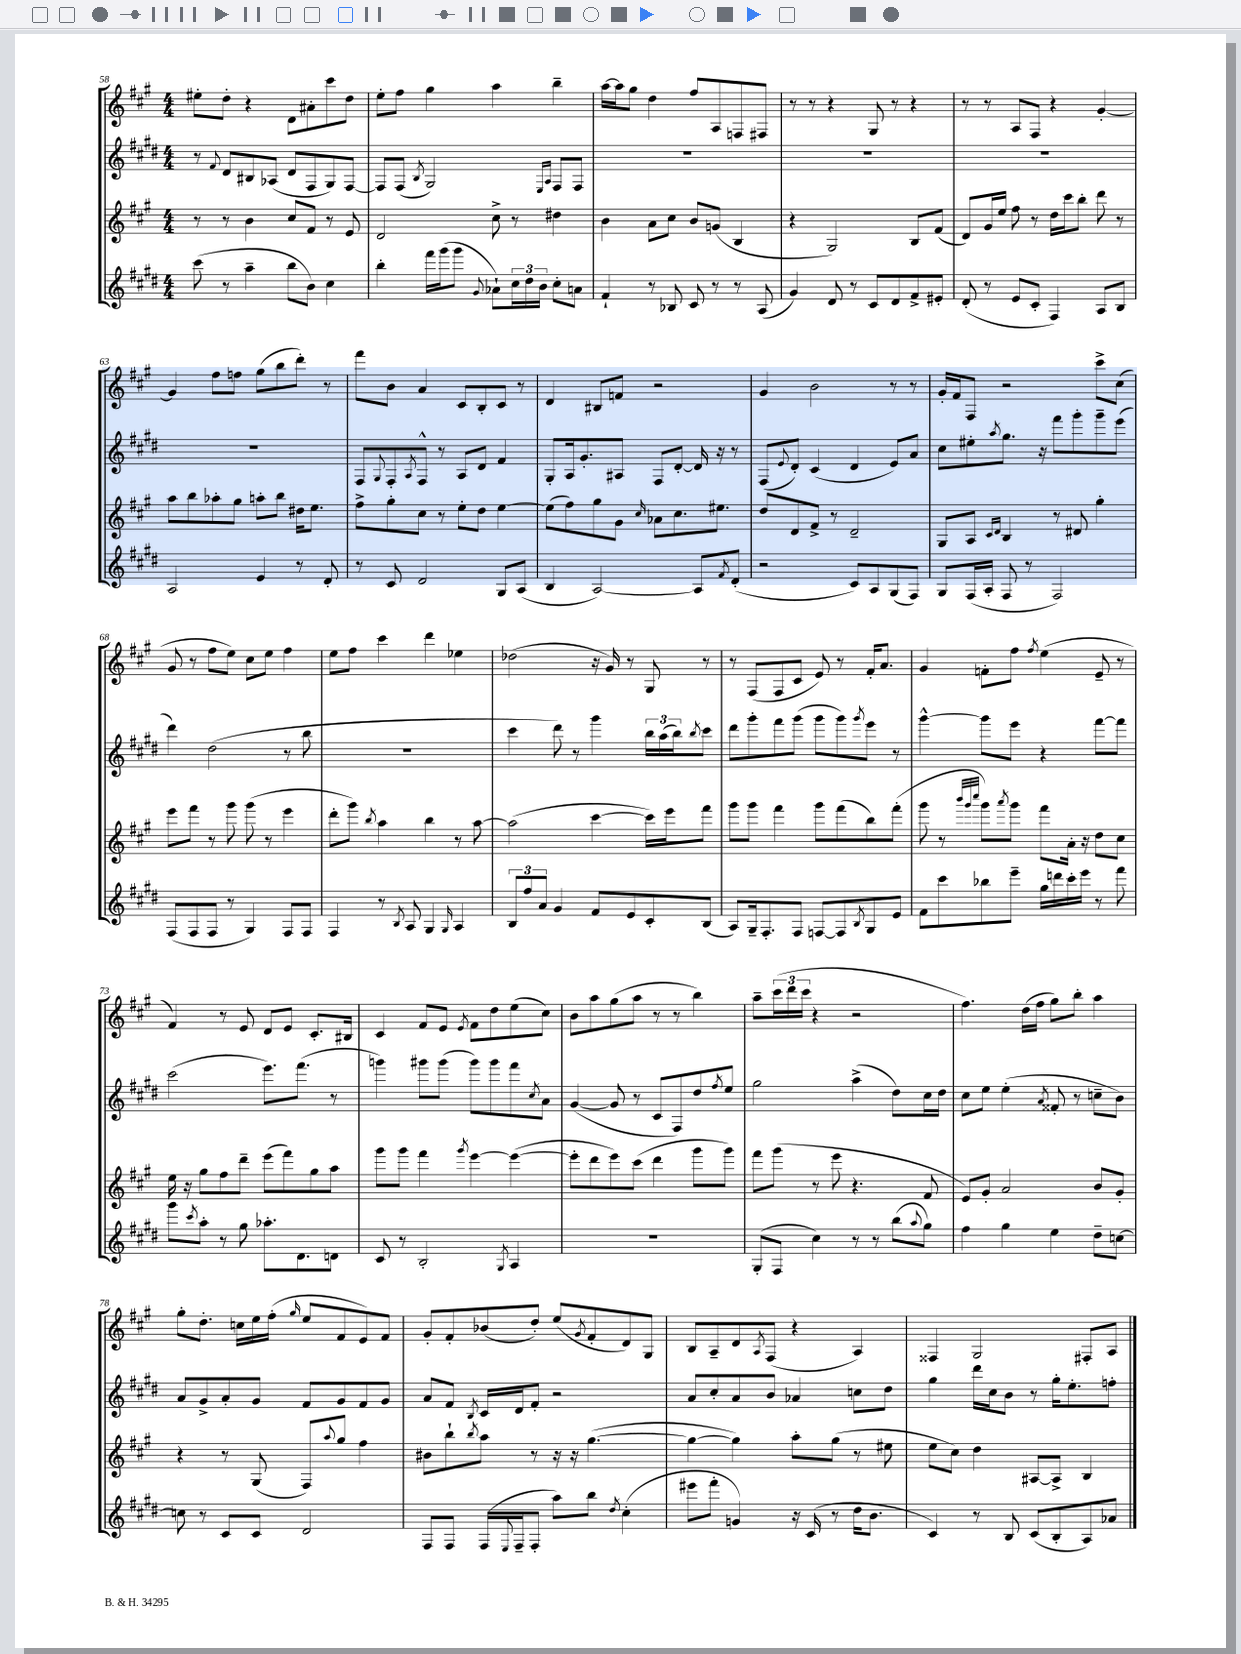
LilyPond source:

<<
\new StaffGroup <<
\new Staff = "s0" {
    \clef treble \key a \major \numericTimeSignature \time 4/4
    eis''8-. d''8-. r4 d'8 ais'8-. cis'''8 d''8 |
    e''8-. fis''8 gis''4 a''4 b''4-- |
    a''16~ a''16 gis''8 d''4 fis''8 a8 f8 fis8 |
    r8 r8 r4 gis8 r8 r4 |
    r8 r8 a8 fis8 r4 gis'4~-. |
    gis'4 fis''8 f''8 gis''8( b''8 d'''8-.) r8 |
    fis'''8 b'8 a'4 cis'8 b8-. cis'8 r8 |
    d'4 bis8 f'8 r2 |
    gis'4 b'2 r8 r8 |
    gis'16-. fis'16 fis8 r2 cis'''8-> cis''8( |
    gis'8 r8 fis''8 e''8) cis''8 e''8 fis''4 |
    e''8 fis''8 cis'''4 d'''4 ees''4 |
    des''2( r16 gis'16) r8 gis8 r8 |
    r8 fis8( fis8 cis'8 e'8) r8 fis'16-. a'8. |
    gis'4 f'8-. fis''8 \acciaccatura { fis''8 } e''4( e'8-- r8 |
    fis'4) r8 e'8 d'8 e'8 cis'8.-. bis16 |
    cis'4 fis'8 e'8 \acciaccatura { e'8 } fis'8 d''8 e''8( cis''8) |
    b'8 a''8 gis''8( a''8 r8 r8 b''4) |
    a''8-- \tuplet 3/2 { cis'''16( d'''16 cis'''16 } r4 r2 |
    fis''4.) d''16( fis''16 gis''8) b''8-. a''4 |
    gis''8-. d''8.-. c''16 e''16 fis''16-.( \grace { gis''16 } e''8 fis'8 e'8) fis'8 |
    gis'8-. fis'8-. bes'8( d''8-.) e''8( \acciaccatura { gis'8 } fis'8-. d'8) gis8 |
    b8 a8-- d'8 \acciaccatura { a8 } fis8( r4 a4) |
    fisis4 gis2 fis8-. a8 \bar "|." |
}
\new Staff = "s1" {
    \clef treble \key e \major \numericTimeSignature \time 4/4
    r8 \appoggiatura { fis'8 } dis'8 bis8 aes8( dis'8 fis8 gis8) fis8~ |
    fis8 fis8( \acciaccatura { b8 } gis2) \grace { e16 a16 } fis8 fis8 |
    R1 |
    R1 |
    R1 |
    R1 |
    fis8 \appoggiatura { gis8 } fis8-. \acciaccatura { a8 } fis8-^ r8 a8 dis'8 fis'4 |
    gis8-. a16 gis'8.-. ais8 fis8 dis'8~-. dis'16 r16 r8 |
    fis8( \appoggiatura { e'8 } dis'8-.) cis'4( dis'4 e'8) a'8 |
    cis''8 eis''8-. \acciaccatura { a''8 } gis''8. r16 fis'''8 gis'''8-. gis'''8-- e'''8( |
    dis'''4) dis''2( r8 b''8 |
    R1 |
    cis'''4 dis'''8) r8 gis'''4 \tuplet 3/2 { b''16 a''16( b''16) } \acciaccatura { b''8 } cis'''8 |
    dis'''8 gis'''8-. fis'''8 gis'''8( gis'''8 gis'''8) \acciaccatura { gis'''8 } e'''8 r8 |
    gis'''4~-^ gis'''8 e'''8 r4 fis'''8~ fis'''8 |
    cis'''2( e'''8.) fis'''8.( r8 |
    g'''4) gis'''8 gis'''8( gis'''8) gis'''8 fis'''8 \acciaccatura { cis''8 } a'8 |
    gis'4~( gis'8 r8 cis'8 fis8) dis''8 \acciaccatura { fis''8 } e''8 |
    gis''2 a''4->( dis''8) cis''16 dis''16 |
    cis''8 e''8 e''4-.( \acciaccatura { a'8 } fisis'8-. r8 c''8-- b'8) |
    a'8 gis'8-> a'8-. gis'8 fis'8 gis'8 fis'8 gis'8 |
    a'8 fis'8 \acciaccatura { b8 } cis'16 dis'16 fis'8-. r2 |
    a'8 cis''8-. a'8 b'8 aes'4 c''8 dis''8 |
    gis''4 dis'''16 cis''16 b'8 r8 gis''16-. e''8.-. f''8-. \bar "|." |
}
\new Staff = "s2" {
    \clef treble \key a \major \numericTimeSignature \time 4/4
    r8 r8 b'4 cis''8 fis'8 r8 e'8 |
    d'2 cis''8-> r8 dis''4 |
    b'4 a'8 cis''8 b'8 g'8( b4 |
    r4 gis2) b8 fis'8( |
    d'8) gis'16 e''16 fis''8 r8 d''16 cis'''16 b''8-. d'''8 r8 |
    a''8 b''8 aes''8-. gis''8 a''8-. b''8 dis''16 e''8. |
    fis''8-> gis''8-. cis''8 r8 e''8-. d''8 e''4~ |
    e''8( fis''8) gis''8 gis'8 \grace { cis''16 } aes'8 cis''8. eis''8. |
    d''8 d'8 fis'8-> r8 d'2-- |
    gis8 a8 \grace { cis'16 d'16 } b4 r8 dis'8 gis''4-. |
    e'''8 fis'''8 r8 gis'''8 gis'''8( r8 e'''4 |
    d'''8-. gis'''8) \acciaccatura { b''8 } a''4 b''4 r8 a''8~ |
    a''2( cis'''4~ cis'''16) e'''16 fis'''8 |
    gis'''8 gis'''8 fis'''4 gis'''8 fis'''8( b''8) fis'''8-.( |
    gis'''8 r8 \grace { b'''32 gis'''32 cis''''32 } gis'''8) \acciaccatura { a'''8 } gis'''8 fis'''8 a'16-. r16 d''8 cis''8 |
    e''16 r16 gis''8 fis''8 d'''8-- e'''8( fis'''8) gis''8 a''8 |
    gis'''8 gis'''8 fis'''4 \acciaccatura { gis'''8 } e'''4~ e'''4~( |
    e'''8-. d'''8 e'''8) cis'''8( d'''4 gis'''8 gis'''8) |
    fis'''8 gis'''8( r8 e'''8 r4. fis'8 |
    e'8) gis'8-. a'2 b'8 gis'8-. |
    r4 r8 gis8( fis8) \appoggiatura { a''8 } gis''8 fis''4 |
    bis'8 b''8-! \acciaccatura { b''8 } a''8 r8 r16 r16 gis''4.~( |
    gis''4~ gis''4) a''8-. gis''8( r8 eis''8 |
    e''8 cis''8) d''4 ais8~ ais8-> b4 \bar "|." |
}
\new Staff = "s3" {
    \clef treble \key e \major \numericTimeSignature \time 4/4
    cis'''8( r8 a''4-- b''8 b'8) cis''4 |
    b''4-. fis'''16 gis'''16( gis'''8 \appoggiatura { gis'8 } aes'8-!) \tuplet 3/2 { cis''16 dis''16 b'16 } cis''8-. a'8 |
    fis'4-! r8 bes8 cis'8 r8 r8 a8( |
    gis'4) dis'8 r8 cis'8 dis'8 fis'8-> eis'8-. |
    dis'8-.( r8 e'8 cis'8-. fis4) a8 b8 |
    a2 e'4 r8 dis'8-. |
    r8 cis'8 dis'2 gis8 a8( |
    b4 a2~) a8 \acciaccatura { fis'8 } dis'8-.( |
    r2 cis'8) a8 gis8( fis8) |
    gis8 fis16( a16-. fis8 r8 fis2) |
    fis8( fis8 fis8 r8 gis4) fis8 fis8 |
    fis4 r8 \acciaccatura { b8 } a8 gis4 \grace { gis16 } a4 |
    \tuplet 3/2 { b8 fis''8 a'8 } gis'4 fis'8 e'8 cis'8-. b8( |
    a8) gis16-- fis8.-. fis8 f8~ f8 \acciaccatura { b8 } gis8 e'8 |
    fis'8 cis'''8 bes''8 e'''8-- gis''16 d'''16 cis'''16-. e'''16 r8 fis'''8 |
    gis'''8 \acciaccatura { cis'''8 } a''8-. r8 gis''8 aes''8.-. dis'8. d'8 |
    cis'8 r8 b2-. \acciaccatura { gis8 } a4 |
    R1 |
    gis8-.( fis8 cis''4) r8 r8 b''8( \appoggiatura { a''8 } gis''8) |
    fis''4 gis''4 e''4 dis''8-- c''8~ |
    c''8 r8 cis'8 cis'8 dis'2 |
    fis8 fis8 fis16( \appoggiatura { e8 } fis16-- fis8-. a''8) b''8 \acciaccatura { dis''8 } cis''4-.( |
    eis'''8 fis'''8-. g'4) r16 cis'16( r8 dis''16 b'8. |
    cis'4) r8 b8 cis'8( b8-. a8) aes'8 \bar "|." |
}
>>
>>
\layout { \context { \Score currentBarNumber = #58 } }
